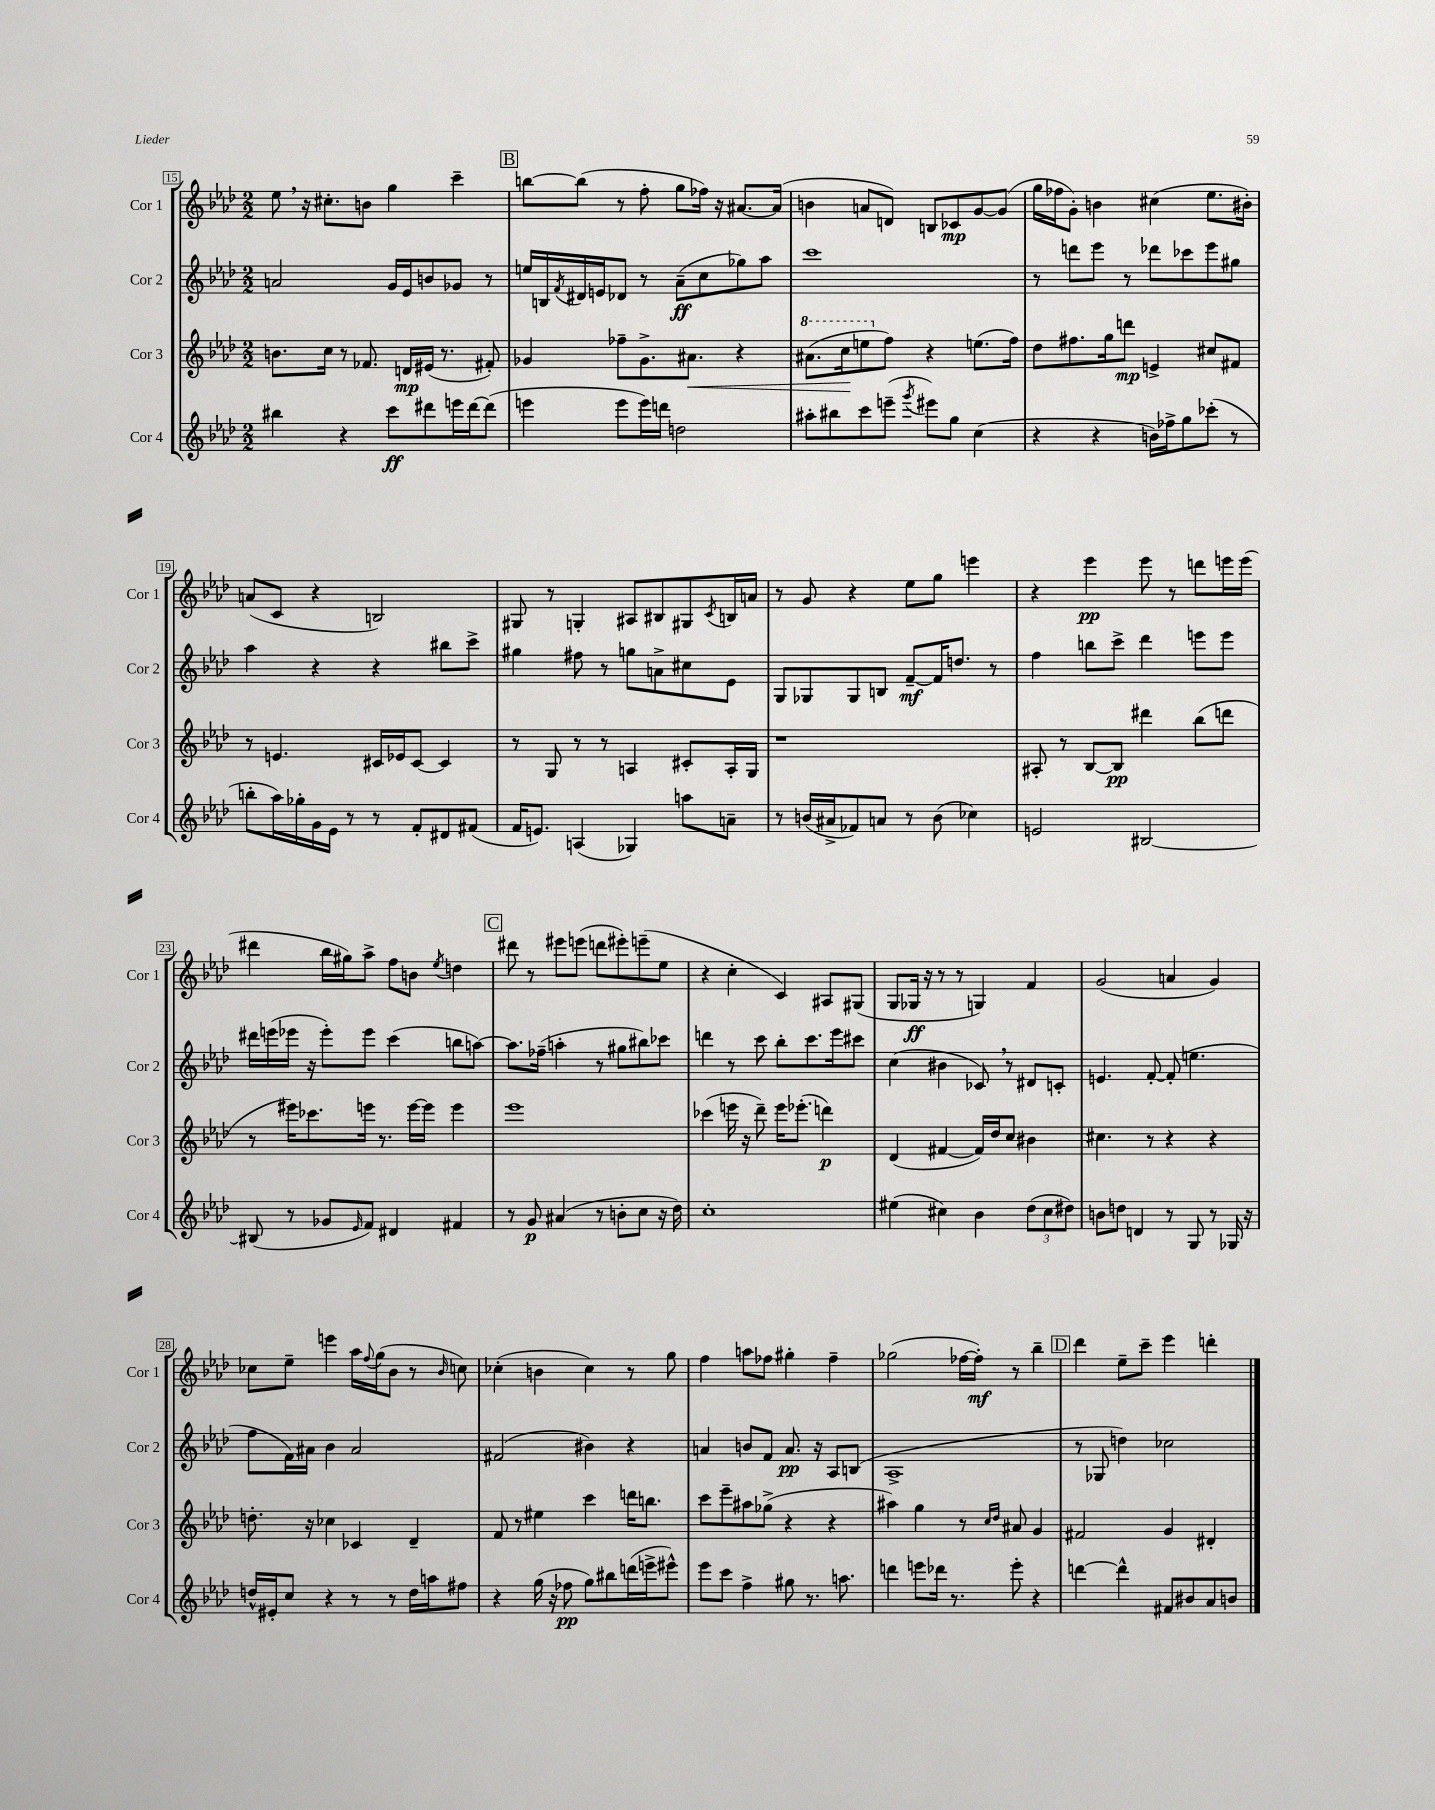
<<
\new StaffGroup <<
\new Staff = "s0" \with { instrumentName = "Cor 1" shortInstrumentName = "Cor 1" } {
    \clef treble \key aes \major \numericTimeSignature \time 2/2
    ees''8 \breathe r16 cis''8.-. b'8 g''4 c'''4-- |
    \mark \markup { \box "B" } b''8~ b''8( r8 f''8-. g''8 fes''16) r16 ais'8.~ ais'16( |
    b'4 a'8 d'8) b8 ces'8\mp g'8~ g'8( |
    g''16 fes''16 g'8-.) b'4 cis''4( ees''8. bis'16-.) |
    a'8( c'8 r4 b2) |
    gis8 r8 g4-. ais8 bis8 gis8 \acciaccatura { c'8 } b16 a'16 |
    r8 g'8 r4 ees''8 g''8 e'''4 |
    r4 ees'''4\pp ees'''8 r8 d'''8 e'''16 e'''16( |
    dis'''4 bes''16 gis''16) aes''8-> f''8 b'8 \acciaccatura { ees''8 } d''4 |
    \mark \markup { \box "C" } dis'''8 r8 eis'''8 e'''8( d'''8 eis'''8-.) e'''8--( ees''8 |
    r4 c''4-. c'4) ais8 gis8( |
    g8 ges16\ff r16 r8 r8 g4) f'4 |
    g'2( a'4 g'4) |
    ces''8 ees''8-- e'''4 aes''16 \appoggiatura { f''8 } g''16( bes'8 r8 \grace { bes'16 } c''8) |
    ces''4-.( b'4 ces''4) r8 g''8 |
    f''4 a''8 fes''8 gis''4-. fes''4-- |
    ges''2( fes''16~ fes''16-.\mf) r8 bes''4-- |
    \mark \markup { \box "D" } des'''4 ees''8-- c'''8-- ees'''4 d'''4-. \bar "|." |
}
\new Staff = "s1" \with { instrumentName = "Cor 2" shortInstrumentName = "Cor 2" } {
    \clef treble \key aes \major \numericTimeSignature \time 2/2
    a'2 g'16 ees'16 b'8 ges'8 r8 |
    \mark \markup { \box "B" } e''16 b16 \acciaccatura { f'8 } dis'16 e'16 des'8 r8 aes'8--\ff( c''8 ges''8) aes''8 |
    c'''1 |
    r8 d'''8 ees'''8 r8 des'''8 ces'''8 ees'''8 gis''8 |
    aes''4 r4 r4 bis''8 c'''8-> |
    gis''4 fis''8 r8 g''8 a'8-> cis''8 ees'8 |
    g8 ges8 ges8 b8 f'8~--\mf f'16 d''8. r8 |
    f''4 b''8 c'''8-> des'''4 e'''8 e'''8 |
    dis'''16 e'''16( ees'''16 r16 ees'''8-.) ees'''8 c'''4( b''8 a''8~) |
    \mark \markup { \box "C" } a''8. fes''16--( a''4-. r8 gis''8 bis''8) ces'''8 |
    d'''4 r8 c'''8 bes''8-. c'''8. ees'''16 cis'''8 |
    c''4( bis'4 ces'8) \breathe r8 dis'8 c'8-. |
    e'4. f'8~-. f'8-.( e''4. |
    f''8 f'16) ais'16 bes'4 ais'2 |
    fis'2( bis'4) r4 |
    a'4 b'8 f'8 a'8.\pp r16 aes8 b8( |
    aes1-> |
    \mark \markup { \box "D" } r8 ges8 d''4) ces''2 \bar "|." |
}
\new Staff = "s2" \with { instrumentName = "Cor 3" shortInstrumentName = "Cor 3" } {
    \clef treble \key aes \major \numericTimeSignature \time 2/2
    b'8. c''16 r8 fes'8. d'16\mp eis'16( r8. fis'8-.) |
    \mark \markup { \box "B" } ges'4 fes''8-- ges'8.-> ais'8.\< r4 |
    \ottava #1 ais''8.( c'''16\! e'''8 \ottava #0 f''8) r4 e''8.( f''16) |
    des''8 fis''8. g''16 d'''8\mp e'4-> cis''8 fis'8 |
    r8 e'4. cis'16 ees'16 cis'8~ cis'4 |
    r8 g8 r8 r8 a4 cis'8-. a16-. g16 |
    r1 |
    ais8-. r8 bes8~ bes8\pp dis'''4 bes''8( d'''8 |
    r8 eis'''16) ces'''8. e'''16 r8. e'''16~ e'''16 e'''4 |
    \mark \markup { \box "C" } ees'''1 |
    ces'''4( e'''16 r16 des'''8--) e'''16 ees'''8.-.( d'''4\p) |
    des'4( fis'4~ fis'16) des''16 c''8 bis'4 |
    cis''4. r8 r4 r4 |
    d''8.-. r16 ces''4 ces'4 des'4-- |
    f'8 r8 eis''4 c'''4 d'''16 b''8. |
    c'''8 ees'''8-- ais''8 ges''8->( r4 r4 |
    ais''4) g''4 r8 \grace { c''16 des''16 } ais'8 g'4 |
    \mark \markup { \box "D" } fis'2 g'4 dis'4-. \bar "|." |
}
\new Staff = "s3" \with { instrumentName = "Cor 4" shortInstrumentName = "Cor 4" } {
    \clef treble \key aes \major \numericTimeSignature \time 2/2
    bis''4 r4 c'''8\ff dis'''8 e'''16 dis'''16~ dis'''8( |
    \mark \markup { \box "B" } e'''4 e'''8 e'''16) d'''16 d''2 |
    ais''8-. bis''8 c'''8 e'''8--( \acciaccatura { g'''8 } eis'''8) g''8 c''4( |
    r4 r4 b'16) fes''16-> g''8 ces'''8-.( r8 |
    b''8-. aes''16) ges''16-. g'16 ees'16 r8 r8 f'8-. dis'8 fis'8( |
    f'16 e'8.) a4( ges4) a''8 a'8-- |
    r8 b'16( ais'16-> fes'8) a'8 r8 b'8( ces''4) |
    e'2 bis2~ |
    bis8( r8 ges'8 \grace { ees'16 } f'8) dis'4 fis'4 |
    \mark \markup { \box "C" } r8 g'8\p ais'4( r8 b'8-. c''8 r16 des''16) |
    c''1-. |
    eis''4( cis''4) bes'4 \tuplet 3/2 { des''8( cis''8 dis''8) } |
    b'8 d''8 d'4 r8 g8 r8 ges16 r16 |
    d''16-^ eis'16-. c''8 r4 r8 r8 d''16 a''16 fis''8 |
    r4 g''16( r16 fes''8\pp g''8) bis''8 d'''16( e'''16-> eis'''8-^) |
    ees'''8 c'''8 f''4-> gis''8 r8. a''8. |
    d'''4 e'''8 des'''16 r8. e'''8-. r4 |
    \mark \markup { \box "D" } d'''4~ d'''4-^ fis'8 bis'8 aes'8 b'8 \bar "|." |
}
>>
>>
\layout { \context { \Score currentBarNumber = #15 \override BarNumber.stencil = #(make-stencil-boxer 0.1 0.3 ly:text-interface::print) } }
